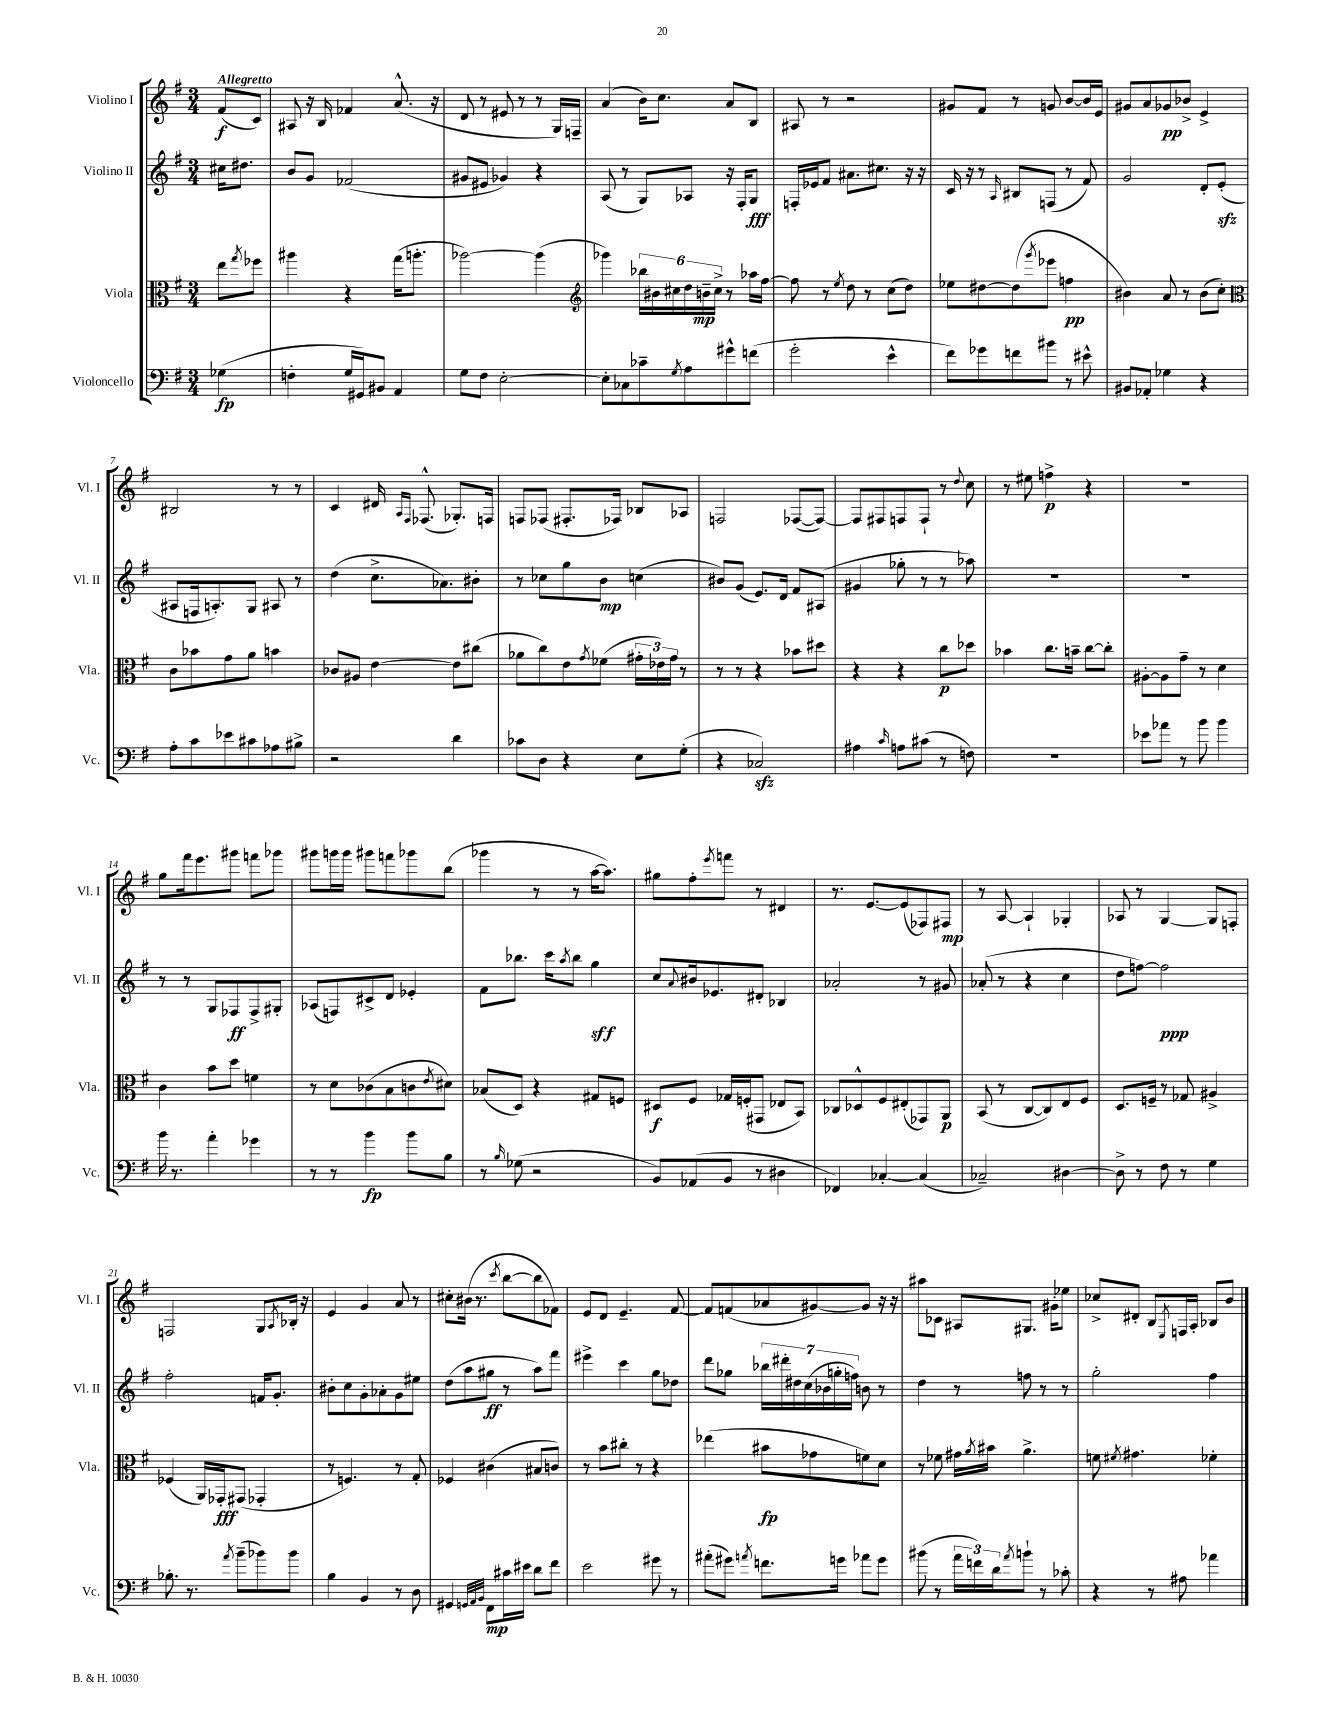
<<
\new StaffGroup <<
\new Staff = "s0" \with { instrumentName = "Violino I" shortInstrumentName = "Vl. I" } {
    \clef treble \key g \major \numericTimeSignature \time 3/4 \partial 4 \tempo "Allegretto"
    fis'8\f( c'8) |
    ais8 r16 b16 fes'4 a'8.-^( r16 |
    d'8 r8 eis'8 r8 r8 g16) f16-- |
    a'4( b'16) c''8. a'8 b8 |
    ais8 r8 r2 |
    gis'8 fis'8 r8 g'8 b'8~ b'16 e'16 |
    gis'8 a'8 ges'8\pp bes'8-> e'4-> |
    bis2 r8 r8 |
    c'4 dis'16 \grace { a16 fis16 } fes8.-^( ges8.-.) f16 |
    f8 fes8( fis8.-. fes16) bes8 aes8 |
    f2 fes8~( fes8~) |
    fes8 fis8 f8 f8-! r8 \appoggiatura { d''8 } c''8 |
    r8 eis''8 f''4->\p r4 |
    R2. |
    g''8 fis'''16 e'''8. gis'''8 f'''8 ges'''8 |
    gis'''8 g'''16 g'''16 gis'''8 f'''8 ges'''8 b''8( |
    ges'''4 r8 r8 a''16~ a''8.) |
    gis''8 fis''8-. \acciaccatura { e'''8 } f'''8 r8 dis'4 |
    r8. e'8.~ e'8( fes8) fis8\mp |
    r8 a8~ a4-! ges4-. |
    aes8 r8 g4~ g8 f8-. |
    f2 g8 \acciaccatura { a8 } bes16-. r16 |
    e'4 g'4 a'8 r8 |
    cis''8-. bis'16( r8. \acciaccatura { c'''8 } b''8~ b''8 fes'8) |
    e'8 d'8 e'4.-- fis'8~ |
    fis'8 f'8( aes'8 gis'8~) gis'8 r16 r16 |
    ais''8 ces'8 ais8 gis8. gis'16-. ees''8 |
    ces''8-> dis'8-. b8 \acciaccatura { e8 } f16 a16-. bes8 b'8 \bar "|." |
}
\new Staff = "s1" \with { instrumentName = "Violino II" shortInstrumentName = "Vl. II" } {
    \clef treble \key g \major \numericTimeSignature \time 3/4 \partial 4
    cis''16 dis''8. |
    b'8 g'8 fes'2( |
    gis'8 eis'8 ges'4) r4 |
    a8( r8 g8) aes8 r16 fis16-. g8\fff |
    f16-. ees'16 fis'8 ais'8. cis''8. r16 r16 |
    c'16 r16 r8 \grace { a16 } bis8 f8( r8 fis'8) |
    g'2 d'8-. e'8-.\sfz( |
    ais8 f16 a8.-.) g8 ais8 r8 |
    d''4( c''8.-> aes'8.) bis'8-. |
    r8 ces''8 g''8 b'8\mp c''4( |
    bis'8) g'8( e'8.) d'16 fis'8 ais8( |
    gis'4 ges''8-. r8 r8 aes''8) |
    R2. |
    R2. |
    r8 r8 g8 fes8\ff fes8-> gis8-. |
    aes8( f8) cis'8-> d'8 ees'4-. |
    fis'8 bes''8. c'''16 \acciaccatura { a''8 } bes''8 g''4\sff |
    c''8 \appoggiatura { a'8 } bis'16 ees'8. dis'8-. bes4 |
    aes'2-. r8 gis'8 |
    aes'8-.( r8 r4 c''4 |
    d''8 f''8~) f''2\ppp |
    fis''2-. f'16 g'8.-. |
    bis'8-. c''8 g'8-. aes'8-. g'8 eis''8 |
    d''8( a''8 gis''8\ff r8 a''8) fis'''8 |
    eis'''4-> c'''4 g''8 des''8 |
    d'''8 ges''8 \tuplet 7/4 { bes''16 dis'''16-. dis''16 c''16( bes'16 g''16-. f''16) } b'8 r8 |
    d''4 r8 f''8 r8 r8 |
    g''2-. fis''4 \bar "|." |
}
\new Staff = "s2" \with { instrumentName = "Viola" shortInstrumentName = "Vla." } {
    \clef alto \key g \major \numericTimeSignature \time 3/4 \partial 4
    e''8 \acciaccatura { g''8 } fes''8 |
    ais''4 r4 g''16( a''8.-. |
    aes''2~) aes''4( |
    \clef treble ges'''4) \tuplet 6/4 { bes''16 bis'16 cis''16 d''16 b'16--\mp cis''16-> } r8 aes''16 fis''16~ |
    fis''8 r8 \acciaccatura { e''8 } d''8 r8 c''8( d''8) |
    ees''8 dis''8~ dis''8( \acciaccatura { g'''8 } ees'''8 f''4\pp |
    bis'4) a'8 r8 bis'8( c''8-.) |
    \clef alto c'8 bes'8 g'8 a'8 b'4 |
    ces'8 ais8 e'4~ e'8 cis''8( |
    aes'8 c''8) e'8 \acciaccatura { g'8 } fes'8( \tuplet 3/2 { gis'16-. ees'16) gis'16 } r8 |
    r8 r8 r4 bes'8 dis''8 |
    r4 r4 c''8\p des''8 |
    bes'4 c''8. b'16-- c''8~ c''8-. |
    ais8~-. ais8 g'8-- r8 d'4 |
    c'4 b'8 d''8 f'4 |
    r8 d'8 ces'8( b8 c'8 \acciaccatura { e'8 } dis'8) |
    bes8( d8) r4 gis8 f8 |
    dis8\f fis8 ges16 f16-.( gis,8 ees8 b,8) |
    ces8 des8-^ fis8 eis8-.( ges,8) a,8\p |
    b,8( r8 c8~ c8) e8 fis8 |
    d8. f16-- r8 ges8 ais4-> |
    fes4( a,16) ges,16-.\fff gis,8( ges,4-. |
    r8 f4.) r8 g8-. |
    fes4 cis'4( bis8 c'8) |
    r8 b'8 cis''8-. r8 r4 |
    ees''4( bis'8\fp ges'8 f'8) d'8 |
    r8 fes'8 gis'16 \acciaccatura { a'8 } bis'16 a'4.-> |
    f'8 \acciaccatura { fis'8 } gis'4. fes'4-. \bar "|." |
}
\new Staff = "s3" \with { instrumentName = "Violoncello" shortInstrumentName = "Vc." } {
    \clef bass \key g \major \numericTimeSignature \time 3/4 \partial 4
    ges4\fp( |
    f4-. g16 gis,16) bis,8 a,4 |
    g8 fis8 e2~-. |
    e8-. ces8 ces'8-- \acciaccatura { g8 } a8 gis'8-^ f'8( |
    g'2-. e'4-^ |
    fis'8) ges'8 f'8 bis'8 r8 eis'8-^ |
    bis,8 aes,8-. ges4 r4 |
    a8-. c'8 ees'8 cis'8 aes8 bis8-> |
    r2 d'4 |
    ces'8 d8 r4 e8 g8-.( |
    r4 ces2\sfz) |
    ais4 \grace { c'16 } a8 cis'8( r8 f8) |
    R2. |
    ees'8 aes'8 r8 b'8 b'4 |
    b'16 r8. a'4-. ges'4 |
    r8 r8 b'4\fp b'8 b8 |
    r8 \grace { b16 } ges8( r2 |
    b,8) aes,8( b,8 r8 dis4 |
    fes,4) ces4~-. ces4( |
    ces2--) dis4~ |
    dis8-> r8 fis8 r8 g4 |
    bes8.-. r8. \acciaccatura { a'8 } b'8--( bes'8) bes'8 |
    b4 b,4 r8 d8 |
    gis,4 \grace { g,32 a,32 b,32 } fis,8\mp cis'16 eis'16 d'8 fis'8 |
    e'2 gis'8 r8 |
    ais'8-.( gis'8) \acciaccatura { a'8 } f'8. g'16 aes'8 g'8 |
    bis'8( r8 \tuplet 3/2 { a'16 f'16) d'16 } \acciaccatura { a'8 } b'8-! r8 ces'8-. |
    r4 r8 ais8 aes'4 \bar "|." |
}
>>
>>
